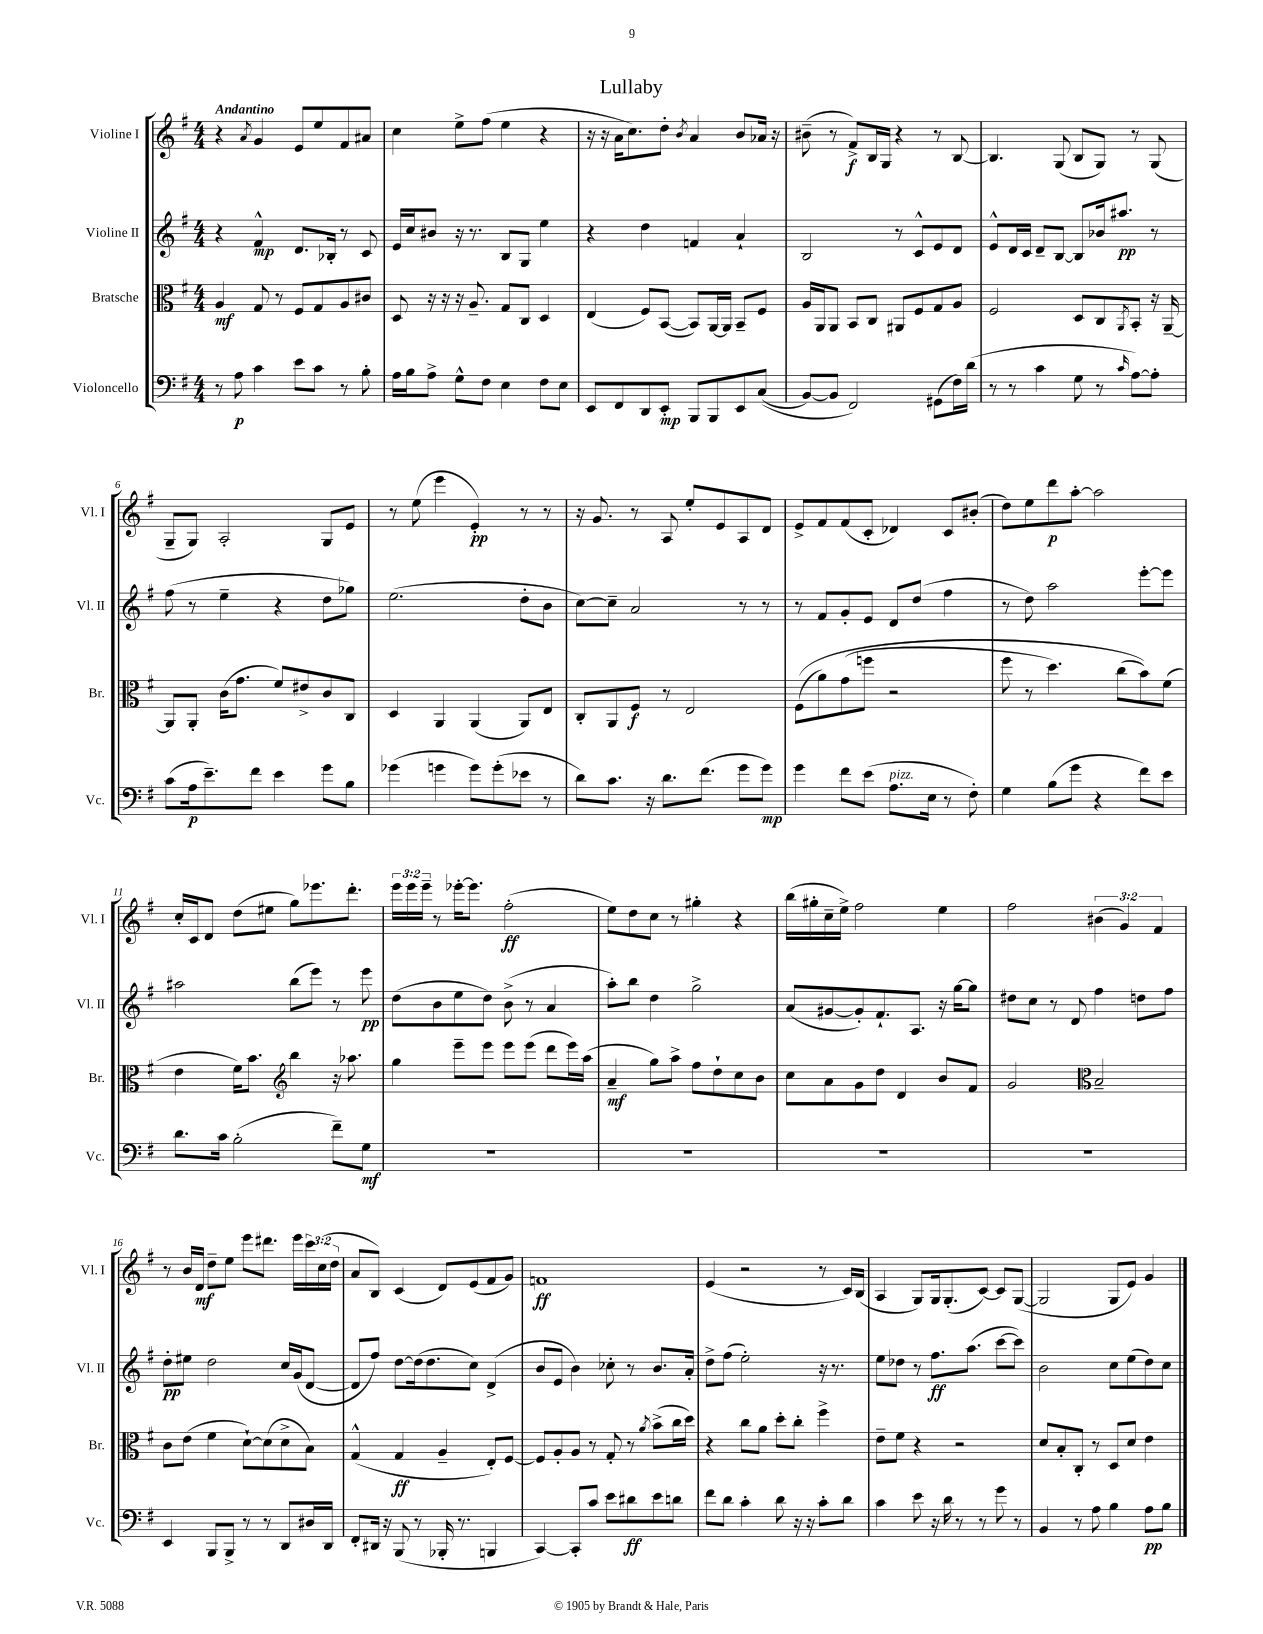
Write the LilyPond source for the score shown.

\header { title = "Lullaby" }
<<
\new StaffGroup <<
\new Staff = "s0" \with { instrumentName = "Violine I" shortInstrumentName = "Vl. I" } {
    \clef treble \key g \major \numericTimeSignature \time 4/4 \override Staff.TupletNumber.text = #tuplet-number::calc-fraction-text \tempo "Andantino"
    r4 \acciaccatura { a'8 } g'4 e'8 e''8 fis'8 ais'8 |
    c''4 e''8-> fis''8( e''4 r4 |
    r16 r16 a'16 c''8.) d''8-. \acciaccatura { b'8 } a'4 b'8 aes'16 r16 |
    bis'8--( r8 fis'8->\f) b16 g16 r4 r8 b8~ |
    b4. g8( b8 g8) r8 g8( |
    g8-- g8) a2-. g8 e'8 |
    r8 e''8( e'''4 e'4-.\pp) r8 r8 |
    r16 g'8. r8 a8 e''8-. e'8 a8 d'8 |
    e'8-> fis'8 fis'8( c'8-. des'4) c'8 bis'8-.( |
    d''8) e''8 d'''8\p a''8~-. a''2 |
    c''16-. c'16 d'8 d''8( eis''8 g''8) ees'''8. d'''8.-. |
    \tuplet 3/2 { e'''16 e'''16 e'''16-- } r8 ees'''16~-. ees'''8. fis''2-.\ff( |
    e''8) d''8 c''8 r8 gis''4-. r4 |
    b''16( gis''16-. c''16-- e''16->) fis''2 e''4 |
    fis''2 \tuplet 3/2 { bis'4( g'4) fis'4 } |
    r8 b'16 d'16\mf d''8-- e''8 e'''8 dis'''8. e'''16 \tuplet 3/2 { c'''16 c''16( d''16 } |
    a'8 b8) c'4( d'8) e'8( fis'8 g'8) |
    f'1\ff |
    e'4( r2 r8 c'16) b16( |
    a4 g8) g16 g8.-.( c'8~) c'8 g8~( |
    g2 g8 e'8) g'4 \bar "|." |
}
\new Staff = "s1" \with { instrumentName = "Violine II" shortInstrumentName = "Vl. II" } {
    \clef treble \key g \major \numericTimeSignature \time 4/4
    r4 fis'4-^\mp d'8. bes16-. r8 c'8 |
    e'16 c''16 bis'8 r16 r8. b8 g8 e''4 |
    r4 d''4 f'4 a'4-! |
    b2 r8 c'8-^ e'8 d'8 |
    e'8-^ d'16 c'16 d'8-- b8~ b8 bes'16 ais''8.\pp r8 |
    fis''8( r8 e''4-- r4 d''8 ges''8) |
    e''2.( d''8-. b'8 |
    c''8~) c''8-- a'2 r8 r8 |
    r8 fis'8 g'8-. e'8 d'8 d''8( fis''4 |
    r8 d''8) a''2 e'''8~-. e'''8 |
    ais''2 b''8( e'''8) r8 e'''8\pp |
    d''8( b'8 e''8 d''8) b'8->( r8 a'4 |
    a''8-.) b''8 d''4 g''2-> |
    a'8( gis'8~ gis'8-.) fis'8.-! a8. r16 g''16~ g''8 |
    dis''8 c''8 r8 d'8 fis''4 d''8 fis''8 |
    d''8-.\pp eis''8 d''2 c''16 g'16( d'8~ |
    d'8 fis''8) d''8~ d''16( d''8. c''8) d'4->( |
    b'8 e'8 b'4) ces''8-. r8 b'8. a'16-. |
    d''8-> fis''8( e''2-.) r16 r8. |
    e''8 des''8 r8 fis''8.\ff a''8.( c'''8~ c'''8) |
    b'2 c''8 e''8( d''8) c''8 \bar "|." |
}
\new Staff = "s2" \with { instrumentName = "Bratsche" shortInstrumentName = "Br." } {
    \clef alto \key g \major \numericTimeSignature \time 4/4
    a4\mf g8 r8 fis8 g8 a8 cis'8 |
    d8 r16 r16 r16 a8.-- g8 c8 d4 |
    e4( fis8) b,8~( b,8) a,16~ a,16 b,8-- fis8 |
    a16 a,16 a,8 b,8 c8 ais,8 fis8 g8 a8 |
    fis2 d8 c8 \acciaccatura { a,8 } b,8-. r16 a,16~-- |
    a,8 a,8-. c'16( g'8. fis'8) eis'8-> c'8 c8 |
    d4 a,4 a,4( a,8) e8 |
    c8-. a,8 fis8\f r8 e2 |
    fis8(\( a'8) g'8( f''8 r2 |
    fis''8 r8 d''4.) c''8( b'8)\) fis'8( |
    e'4 fis'16) b'8. \clef treble b''4 r16 aes''8. |
    g''4 e'''8-- e'''8 e'''8 e'''8( d'''8 e'''16) a''16( |
    a'4--\mf g''8) a''8-> fis''8 d''8-! c''8 b'8 |
    c''8 a'8 g'8 d''8 d'4 b'8 fis'8 |
    g'2 \clef alto b2-- |
    c'8 e'8( fis'4 d'8~-!) d'8( d'8-> b8) |
    g4-^( g4\ff a4-- e8-.) fis8~ |
    fis8 a8-. a8 r8 g8-. r8 \acciaccatura { a'8 } b'8->( c''16 d''16) |
    r4 c''8 a'8 d''8-. c''8-. fis''4-> |
    e'8-- fis'8 r4 r2 |
    d'8 b8-. c8-. r8 d8 d'8 e'4 \bar "|." |
}
\new Staff = "s3" \with { instrumentName = "Violoncello" shortInstrumentName = "Vc." } {
    \clef bass \key g \major \numericTimeSignature \time 4/4
    r8 a8\p c'4 e'8 c'8 r8 b8-. |
    a16 b16 a8-> g8-^ fis8 e4 fis8 e8 |
    e,8 fis,8 d,8 e,8-.\mp b,,8 b,,8 e,8 c8(\( |
    b,8~) b,8 fis,2\) gis,8( fis16) d'16( |
    r8 r8 c'4 g8 r8 \grace { c'16 } a8~) a8-. |
    c'8( a16\p e'8.--) fis'8 e'4 g'8 b8 |
    ges'4( g'4 g'8) g'8-.( ees'8 r8 |
    d'8) c'8. r16 d'8. fis'8.( g'8 g'8\mp) |
    g'4 fis'8 e'8( a8.^\markup { \italic "pizz." } e16 r8 fis8-.) |
    g4 b8( g'8 r4 fis'8) e'8 |
    d'8. c'16 b2-.( fis'8--) g8\mf |
    R1 |
    R1 |
    R1 |
    R1 |
    e,4 b,,8 b,,8-> r8 r8 d,8 dis16 d,16 |
    fis,8-. dis,16 r16 b,,8( r8 bes,,16-. r8. b,,4 |
    c,4~) c,8-. c'8 e'8 dis'8\ff e'8 d'8 |
    fis'8 d'8 c'4-. d'8 r16 r16 c'8-. d'8 |
    c'4 e'8 r16 d'16 r8 r8 g'8 r8 |
    b,4 r8 a8 b4 a8\pp b8 \bar "|." |
}
>>
>>
